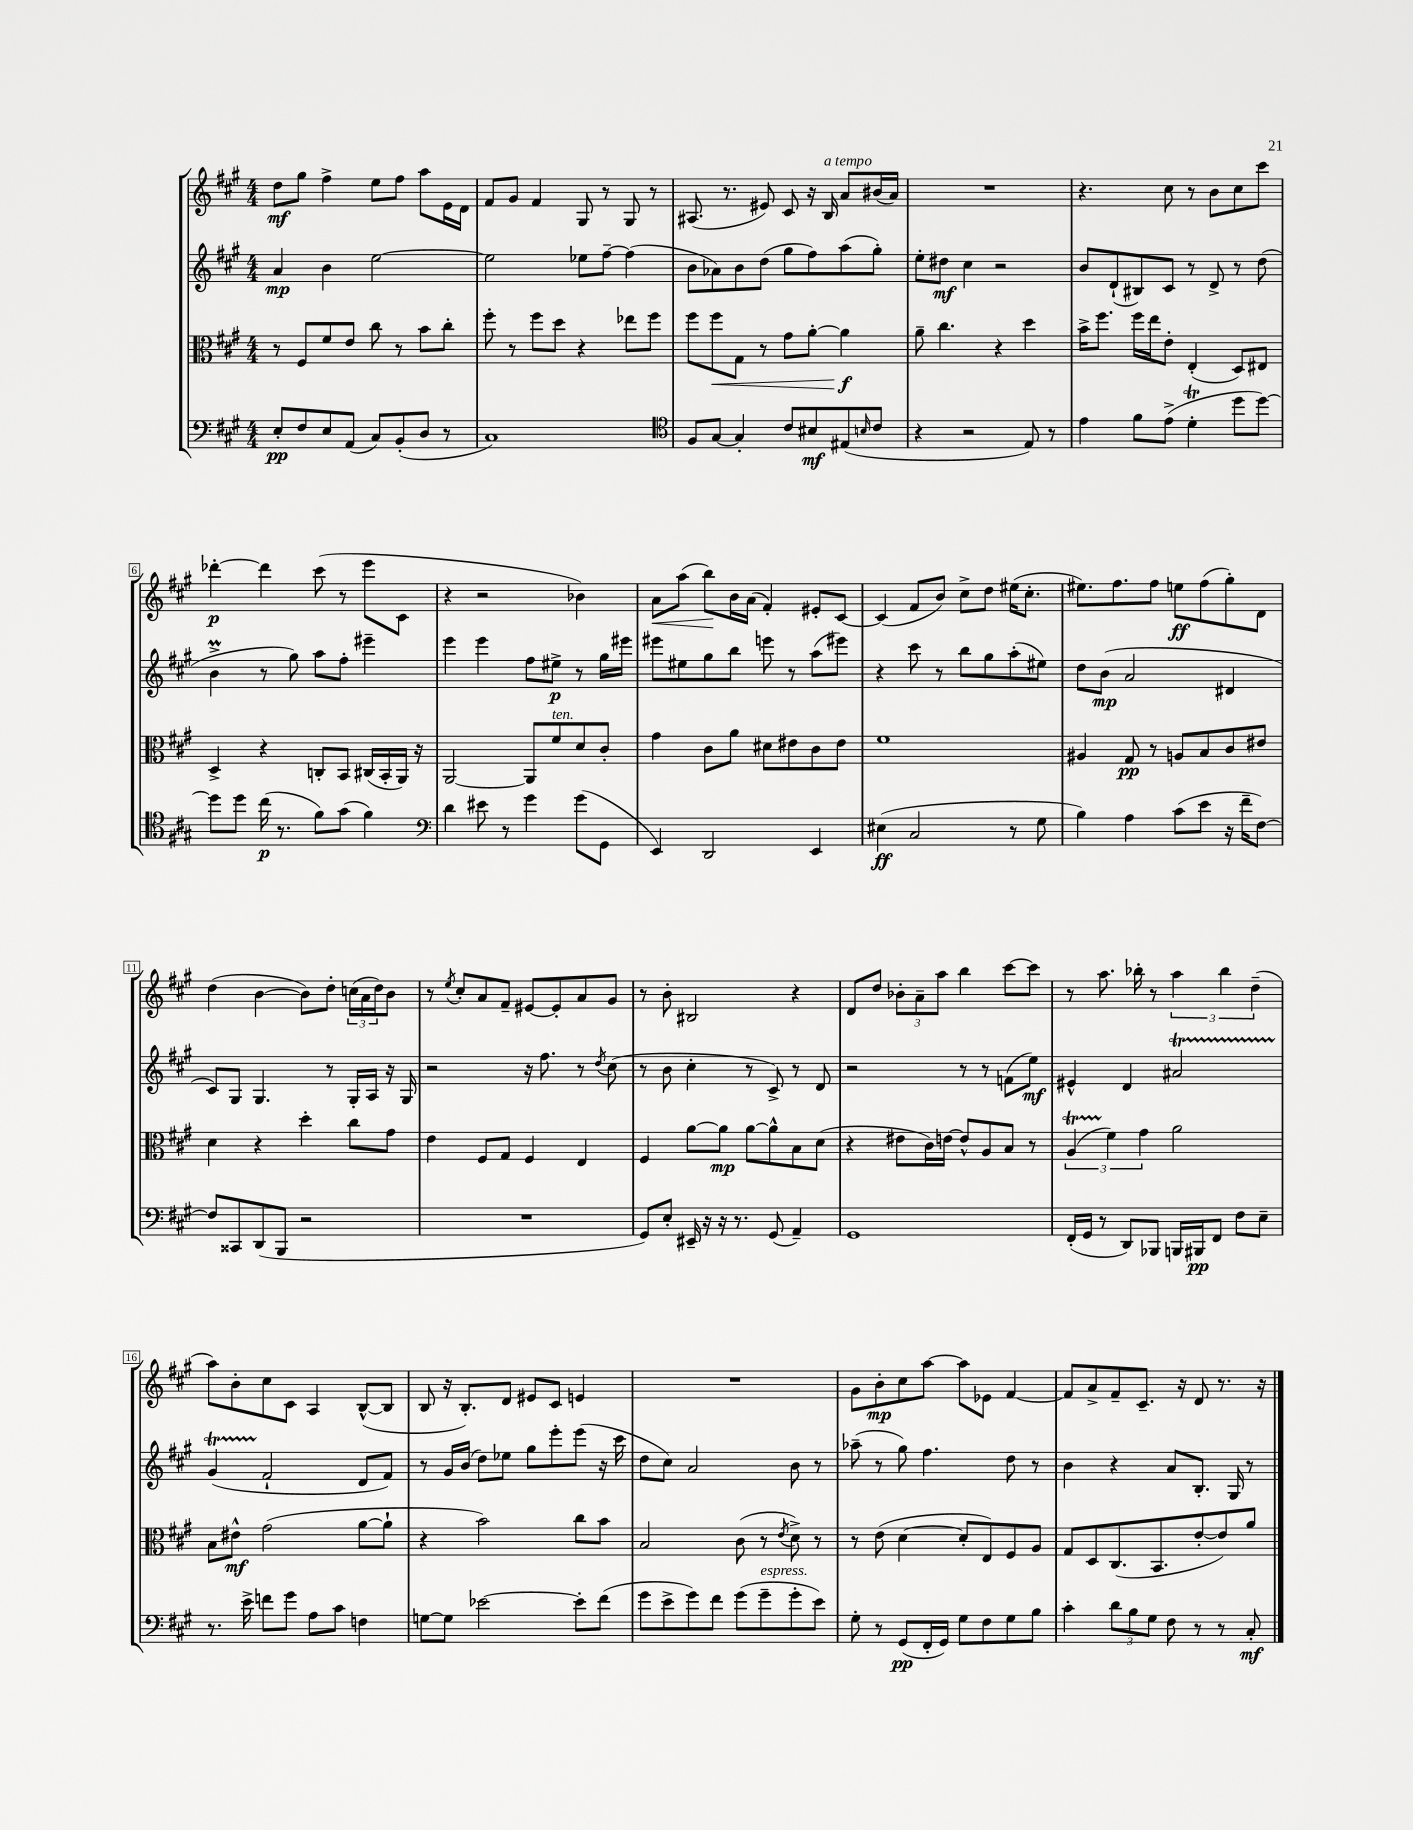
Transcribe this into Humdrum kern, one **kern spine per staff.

**kern	**kern	**kern	**kern
*staff4	*staff3	*staff2	*staff1
*clefF4	*clefC3	*clefG2	*clefG2
*k[f#c#g#]	*k[f#c#g#]	*k[f#c#g#]	*k[f#c#g#]
*M4/4	*M4/4	*M4/4	*M4/4
8E'/L	8r	4a/	8dd\L
8F#/	8F#/L	.	8gg#\J
8E/	8f#/	4b\	4ff#^\
(8AA/J	8e/J	.	.
8C#/L)	8cc#\	[2ee\	8ee\L
(8BB'/	8r	.	8ff#\J
8D/J	8b\L	.	8aa\L
8r	8cc#'\J	.	16e\L
.	.	.	16d\JJ
=	=	=	=
1C#)	8ff#'\	2ee\]	8f#/L
.	8r	.	8g#/J
.	8ff#\L	.	4f#/
.	8dd\J	.	.
.	4r	8ee-\L	8G#/
.	.	[8ff#~\J	8r
.	8ee-\L	(4ff#\]	8G#/
.	8ff#\J	.	8r
=	=	=	=
*clefC4	*	*	*
8F#/L	8ff#\L	8b\L	(8.A#/
[8G#/J	8ff#\	8a-\)	.
.	.	.	8.r
4G#'/]	8G#\J	8b\	.
.	8r	(8dd\J	8e#/)
8c#/L	8g#\L	8gg#\L	8c#/
8B#/	[8a'\J	8ff#\)	16r
.	.	.	16B/
(8E#/	4a\]	(8aa\	8a/L
16qqB/	.	.	.
8c#/J	.	8gg#'\J)	(16b#/L
.	.	.	16a/JJ)
=	=	=	=
4r	8a~\	8ee'\L	1r
.	4.cc#\	8dd#\J	.
2r	.	4cc#\	.
.	4r	2r	.
8E/)	4dd\	.	.
8r	.	.	.
=	=	=	=
4e\	16b^\LK	8b/L	4.r
.	8.ff#\J	.	.
.	.	(8d`/	.
8f#\L	16ff#\LL	8B#/)	.
.	16ee\J	.	.
(8e^\J	8e'\J	8c#/J	8cc#\
4d'\	(4E'/	8r	8r
.	.	8d^/	8b\L
8dd\L	8D/L)	8r	8cc#\
[8dd\J)	8E#/J	(8dd\	8ccc#\J
=	=	=	=
8dd\]L	4D^/	4b^\	[4ddd-'\
8dd\J	.	.	.
(16cc#\	4r	8r	4ddd-\]
8.r	.	.	.
.	.	8gg#\)	.
8f#\L)	8C'/L	8aa\L	(8ccc#\
(8g#\J	8BB/J	8ff#'\J	8r
4f#\)	(16C#/LL	4eee#~\	8eee\L
.	16BB'/	.	.
.	16AA/JJ)	.	8c#\J
.	16r	.	.
=	=	=	=
*clefF4	*	*	*
4d\	[2AA/	4eee\	4r
8e#\	.	4eee\	2r
8r	.	.	.
4g#\	8AA/]L	8ff#\L	.
.	8f#/	8ee#^\J	.
(8g#\L	8d/	8r	4b-\)
8GG#\J	8c#'/J	16gg#\LL	.
.	.	16eee#\JJ	.
=	=	=	=
4EE/)	4g#\	8eee#\L	8a\L
.	.	8ee#\	(8aa\J
2DD/	8c#\L	8gg#\	8bb\L)
.	8a\J	8bb\J	16b\L
.	.	.	(16a\JJ
.	8d#\L	8eee\	4f#'/)
.	8e#\	8r	.
4EE/	8c#\	(8aa\L	8e#'/L
.	8e#\J	8eee#\J)	[8c#/J
=	=	=	=
(4E#\	1f#	4r	(4c#/]
2C#/	.	8ccc#\	8f#/L
.	.	8r	8b/J)
.	.	8bb\L	8cc#^\L
.	.	8gg#\	8dd\J
8r	.	(8aa'\	(16ee#\LK
.	.	.	8.cc#'\J
8G#\	.	8ee#\J)	.
=	=	=	=
4B\)	4A#/	8dd\L	8.ee#\L)
.	.	(8b\J	.
.	.	.	8.ff#\
4A\	8G#/	2a/	.
.	8r	.	8ff#\J
(8c#\L	8A/L	.	8ee\L
8e\J	8B/	.	(8ff#\
16r	8c#/	4d#/	8gg#'\)
16f#~\LK	.	.	.
[8F#\J)	8e#/J	.	8d\J
=	=	=	=
8F#/]L	4d\	8c#/L)	(4dd\
8CC##/	.	8G#/J	.
(8DD/	4r	4.G#/	[4b\
8BBB/J	.	.	.
2r	4dd'\	.	8b\]L)
.	.	8r	8dd'\J
.	8cc#\L	16G#'/LL	(24cc\LL
.	.	.	24a\
.	.	16A/JJ	.
.	.	.	24dd\J)
.	8g#\J	16r	8b\J
.	.	16G#/	.
=	=	=	=
1r	4e\	2r	8r
.	.	.	8qee/
.	.	.	8cc#'/L
.	8F#/L	.	8a/
.	8G#/J	.	8f#~/J
.	4F#/	16r	[8e#/L
.	.	8.ff#\	.
.	.	.	8e#'/]
.	4E/	8r	8a/
.	.	8qdd/	.
.	.	(8cc#\	8g#/J
=	=	=	=
8GG#/L)	4F#/	8r	8r
8E'/J	.	8b\	8b'\
16EE#~/	[8a\L	4cc#'\	2B#/
16r	.	.	.
16r	8a\]J	.	.
8.r	.	.	.
.	[8a\L	8r	.
(8GG#/	8a^^\]	8c#^/)	.
4AA~/)	8B\	8r	4r
.	(8d\J	8d/	.
=	=	=	=
1GG#	4r	2r	8d/L
.	.	.	8dd/J
.	8e#\L	.	12b-'\L
.	.	.	12a~\
.	16c#\L)	.	.
.	.	.	12aa\J
.	[16e\JJ	.	.
.	8e^^/]L	8r	4bb\
.	8A/	8r	.
.	8B/J	(8f\L	[8ccc#\L
.	8r	8ee\J)	8ccc#\]J
=	=	=	=
(16FF#'/LL	(6A/	4e#^^/	8r
16GG#/JJ	.	.	.
8r	.	.	8.aa\
.	6f#\)	.	.
8DD/L)	.	4d/	.
.	.	.	16bb-'\
.	6g#\	.	.
8BBB-/J	.	.	8r
16BBB/LL	2a\	2a#/	6aa\
16BBB#/J	.	.	.
8FF#/J	.	.	.
.	.	.	6bb-\
8F#\L	.	.	.
.	.	.	(6dd~\
8E~\J	.	.	.
=	=	=	=
8.r	8B\L	(4g#/	8aa\L)
.	8e#^^\J	.	8b'\
16e^\	.	.	.
8f\L	(2g#\	2f#`/	8cc#\
8g#\J	.	.	8c#\J
8A\L	.	.	4A/
8c#\J	.	.	.
4F\	[8a\L	8d/L	([8B^^/L
.	8a`\]J	8f#/J)	8B/]J
=	=	=	=
[8G\L	4r	8r	8B/
8G\]J	.	16g#/LL	16r
.	.	(16b/JJ	8.B'/L)
[2e-\	2b\)	8dd\L)	.
.	.	8ee-\J	8d/J
.	.	8gg#\L	8e#/L
.	.	8eee'\	8c#/J
8e-'\]L	8cc#\L	(8eee\J	4e/
(8f#\J	8b\J	16r	.
.	.	16ccc#\	.
=	=	=	=
8g#\L	2B/	8dd\L	1r
8e^\	.	8cc#\J)	.
8g#\)	.	2a/	.
8f#\J	.	.	.
(8g#\L	(8c#\	.	.
8g#~\	8r	.	.
.	8qe/	.	.
8g#'\	8d^\)	8b\	.
8e\J)	8r	8r	.
=	=	=	=
8G#'\	8r	(8aa-~\	8g#\L
8r	(8e\	8r	8b'\
(8GG#/L	[4d\	8gg#\)	8cc#\
16FF#'/L	.	4.ff#\	[8aa\J
16GG#/JJ)	.	.	.
8G#\L	8d'/]L	.	8aa\]L
8F#\	8E/)	.	8e-\J
8G#\	8F#/	8dd\	[4f#/
8B\J	8A/J	8r	.
=	=	=	=
4c#'\	8G#/L	4b\	8f#/]L
.	8D/	.	8a^/
12d\L	(8.C#/	4r	8f#~/
12B\	.	.	.
.	.	.	8.c#~/J
12G#\J	.	.	.
.	8.BB/	.	.
8F#\	.	8a/L	.
.	.	.	16r
8r	[8e'/	8.B'/J	8d/
8r	8e/])	.	8.r
.	.	16G#/	.
8C#'/	8a/J	8r	.
.	.	.	16r
==	==	==	==
*-	*-	*-	*-
